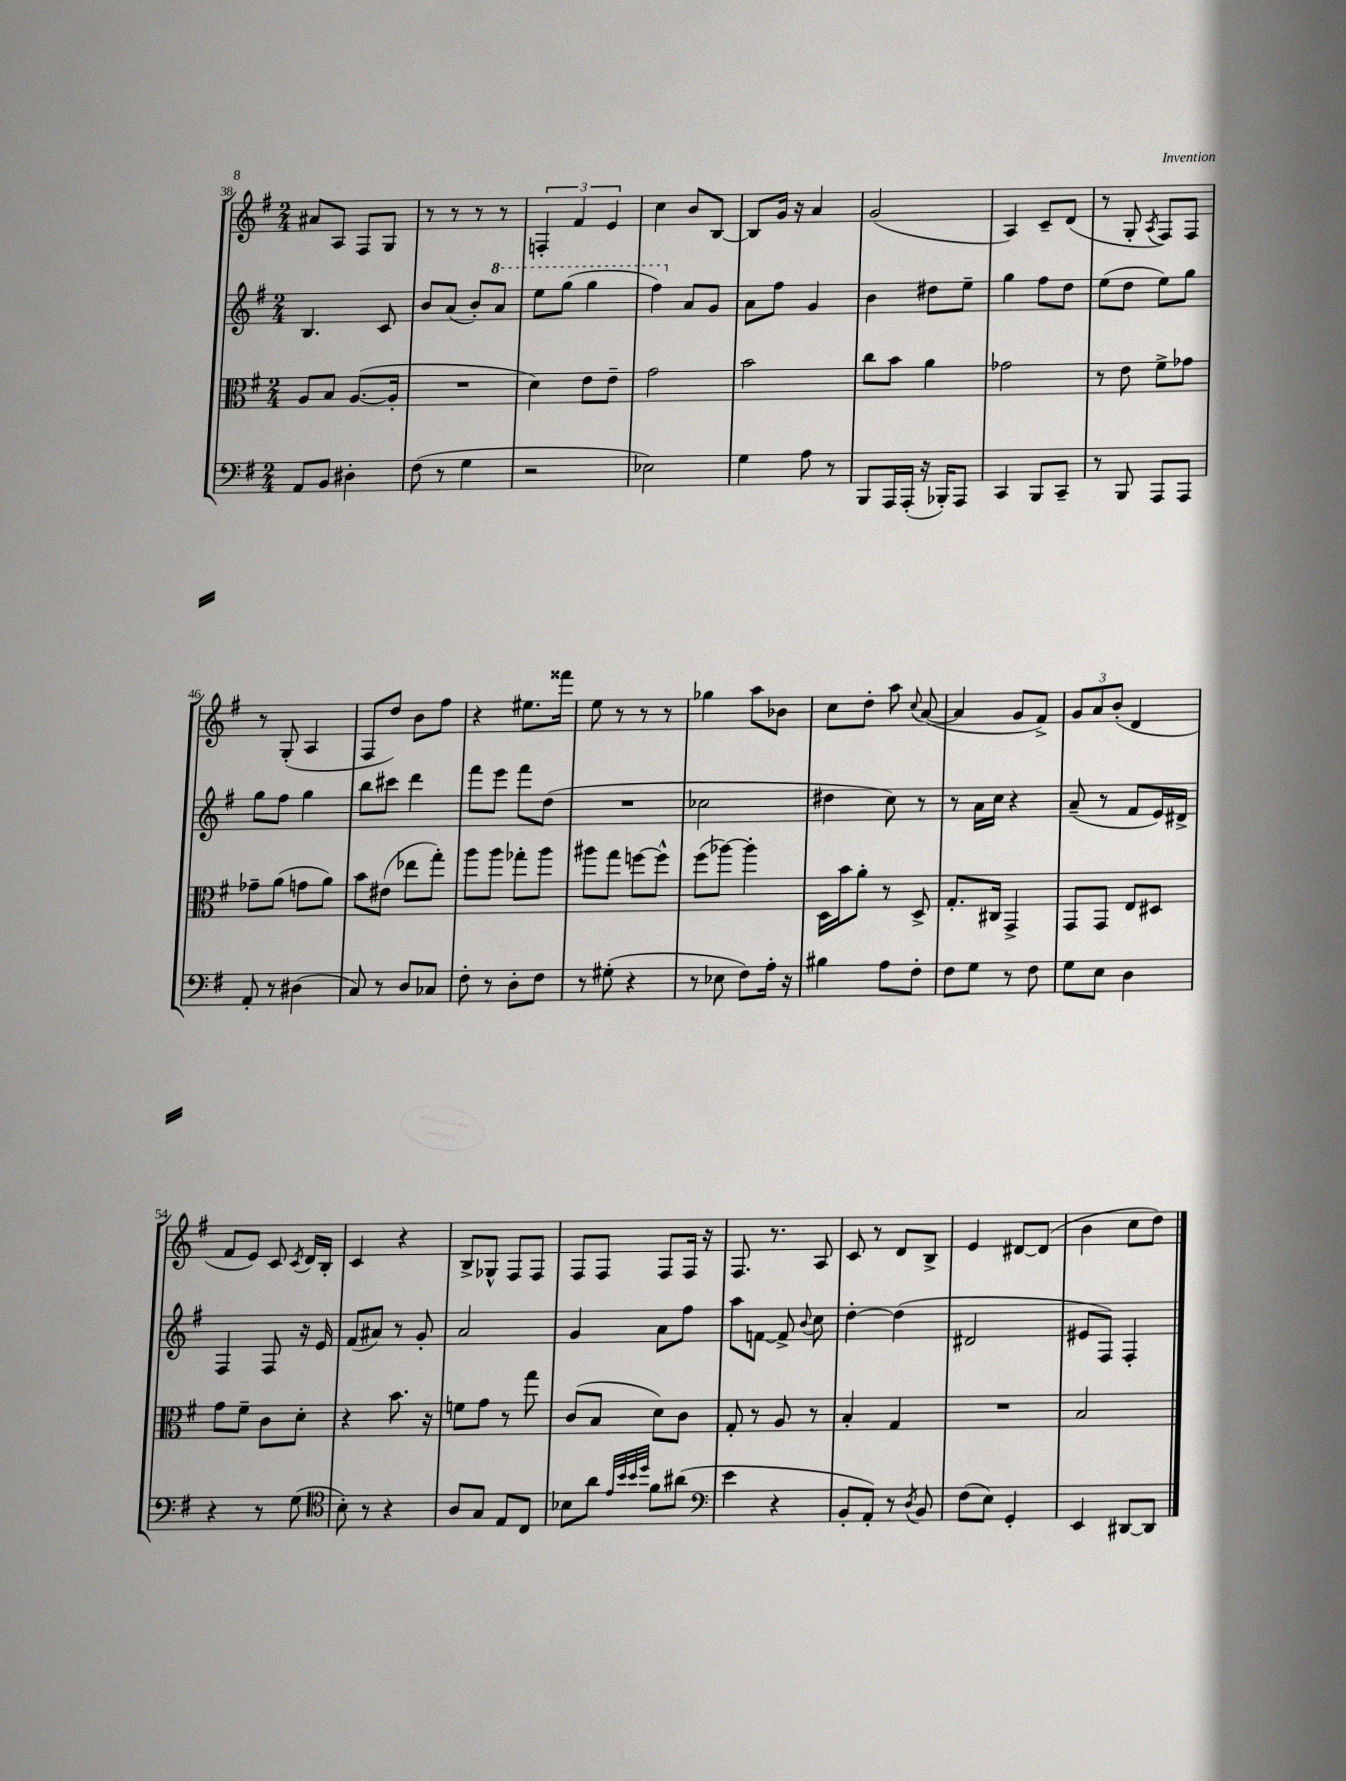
<<
\new StaffGroup <<
\new Staff = "s0" {
    \clef treble \key g \major \numericTimeSignature \time 2/4
    \autoBeamOff ais'8[ a8] fis8[ g8] |
    r8 r8 r8 r8 |
    \tuplet 3/2 { f4-. fis'4 e'4 } |
    c''4 b'8[ b8]~ |
    b8[ g'16] r16 a'4 |
    g'2( |
    a4) c'8[-- d'8]( |
    r8 g8-. \acciaccatura { a8 } fis8[) fis8] |
    r8 g8-.( a4 |
    fis8[ d''8]) b'8[ fis''8] |
    r4 eis''8.[ fisis'''16] |
    e''8 r8 r8 r8 |
    ges''4 a''8[ bes'8] |
    c''8[ d''8]-. a''8 \appoggiatura { c''8 } a'8~( |
    a'4 g'8[ fis'8]->) |
    \tuplet 3/2 { g'8[ a'8 b'8]-.( } d'4 |
    fis'8[ e'8]) c'8 \acciaccatura { c'8 } d'16[ b16]-. |
    c'4 r4 |
    b8[-> ges8]-^ fis8[ fis8] |
    fis8[ fis8] fis8[ fis16] r16 |
    fis8. r8. a8 |
    c'8 r8 d'8[ b8]-> |
    e'4 dis'8[~ dis'8]( |
    b'4 c''8[ d''8]) \bar "|." |
}
\new Staff = "s1" {
    \clef treble \key g \major \numericTimeSignature \time 2/4
    \autoBeamOff b4. c'8 |
    b'8[ a'8]( b'8[-.) \ottava #1 a''8] |
    e'''8[ g'''8]( g'''4 |
    fis'''4) \ottava #0 a'8[ g'8] |
    a'8[ fis''8] g'4 |
    b'4 dis''8[ e''8]-- |
    g''4 fis''8[ d''8] |
    e''8[( d''8] e''8[) g''8] |
    g''8[ fis''8] g''4 |
    b''8[ cis'''8] d'''4 |
    fis'''8[ e'''8] fis'''8[ d''8]( |
    R2 |
    ces''2 |
    dis''4 c''8) r8 |
    r8 a'16[ c''16] r4 |
    a'8--( r8 fis'8[ e'16) dis'16]-> |
    fis4 fis8 r16 e'16 |
    fis'8[( ais'8]) r8 g'8-. |
    a'2 |
    g'4 a'8[ fis''8] |
    a''8[ f'8]~ f'8-> \appoggiatura { b'8 } c''8 |
    d''4~-. d''4( |
    dis'2 |
    eis'8[ fis8]) fis4-. \bar "|." |
}
\new Staff = "s2" {
    \clef alto \key g \major \numericTimeSignature \time 2/4
    \autoBeamOff a8[ b8] a8.[~( a16]-. |
    R2 |
    d'4) e'8[ e'8]-- |
    g'2 |
    b'2 |
    c''8[ b'8] a'4 |
    ges'2 |
    r8 e'8 fis'8[-> ges'8] |
    ges'8[-- a'8]( g'8[ a'8]) |
    b'8[ eis'8]( ees''8[ g''8]-.) |
    a''8[ a''8] ges''8[-. a''8] |
    ais''8[ g''8] f''8[~ f''8]-^ |
    fis''8[( aes''8]~) aes''4-. |
    d16[ b'16 a'8]-. r8 d8-> |
    g8.[-. cis16] g,4-> |
    g,8[ g,8] e8[ dis8] |
    g'8[ fis'8]-- c'8[ d'8]-. |
    r4 b'8. r16 |
    f'8[ g'8] r8 g''8 |
    c'8[( b8] d'8[) c'8] |
    g8-. r8 a8 r8 |
    b4-. g4 |
    R2 |
    b2 \bar "|." |
}
\new Staff = "s3" {
    \clef bass \key g \major \numericTimeSignature \time 2/4
    \autoBeamOff a,8[ b,8] dis4-. |
    fis8( r8 g4 |
    r2 |
    ees2) |
    g4 a8 r8 |
    b,,8[ a,,16 a,,16]-.( r16 bes,,16[-.) a,,8] |
    c,4 b,,8[ c,8]-- |
    r8 b,,8 a,,8[ a,,8] |
    a,8-. r8 dis4( |
    c8) r8 d8[ ces8] |
    fis8-. r8 d8[-. fis8] |
    r8 gis8-.( r4 |
    r8 ees8 fis8[) a16]-. r16 |
    bis4 a8[ fis8]-. |
    fis8[ g8] r8 fis8 |
    g8[ e8] d4 |
    r4 r8 g8( |
    \clef tenor b8-.) r8 r4 |
    a8[ g8] e8[ c8] |
    bes8[ a'8] \grace { e'32[ b'32 b'32 d''32] } fis'8[ ais'8]( |
    \clef bass e'4 r4 |
    b,8[-. a,8]-.) r8 \acciaccatura { d8 } b,8 |
    fis8[( e8]) g,4-. |
    e,4 dis,8[~ dis,8] \bar "|." |
}
>>
>>
\layout { \context { \Score currentBarNumber = #38 } }
